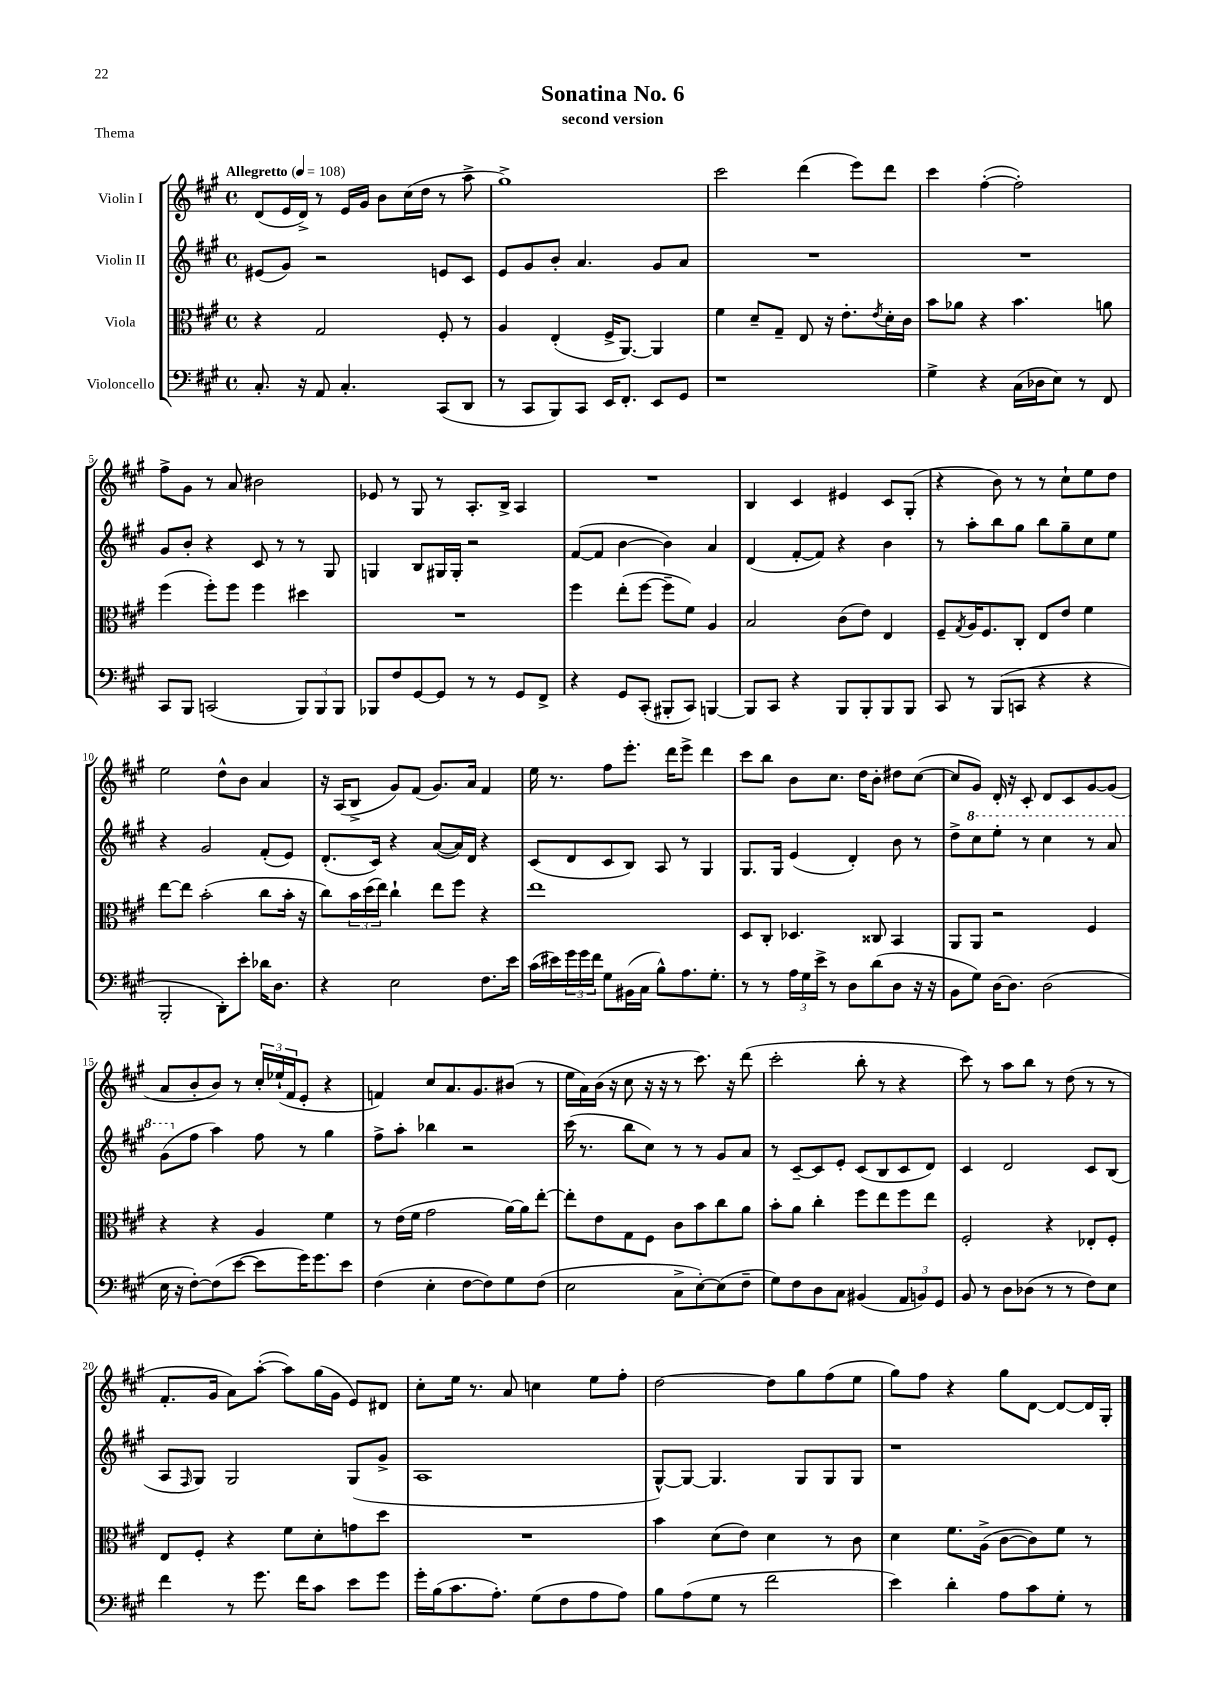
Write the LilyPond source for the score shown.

\header { title = "Sonatina No. 6" subtitle = "second version" piece = "Thema" }
<<
\new StaffGroup <<
\new Staff = "s0" \with { instrumentName = "Violin I" } {
    \clef treble \key a \major \defaultTimeSignature \time 4/4 \tempo "Allegretto" 4 = 108
    d'8( e'16 d'16->) r8 e'16 gis'16 b'8 cis''16( d''16 r8 a''8-> |
    gis''1->) |
    cis'''2 d'''4( e'''8) d'''8 |
    cis'''4 fis''4~-.( fis''2-.) |
    fis''8-> gis'8 r8 a'8 bis'2 |
    ees'8 r8 gis8 r8 a8.-. b16-> a4 |
    R1 |
    b4 cis'4 eis'4 cis'8 gis8-.( |
    r4 b'8) r8 r8 cis''8-! e''8 d''8 |
    e''2 d''8-^ b'8 a'4 |
    r16 a16( b8-> gis'8) fis'8( gis'8.) a'16 fis'4 |
    e''16 r8. fis''8 e'''8.-. d'''16 e'''8-> d'''4 |
    cis'''8 b''8 b'8 cis''8. d''16 b'8-. dis''8 cis''8~( |
    cis''8 gis'8) d'16-. r16 cis'8-. d'8 cis'8 gis'8~ gis'8( |
    a'8 b'8-. b'8) r8 \tuplet 3/2 { cis''16-. ees''16-!( fis'16 } e'8-. r4 |
    f'4) cis''8 a'8. gis'8. bis'8( r8 |
    e''16 a'16) b'16( r16 cis''8 r16 r16 r8 cis'''8.) r16 d'''8( |
    cis'''2-. b''8-. r8 r4 |
    cis'''8) r8 a''8 b''8 r8 d''8( r8 r8 |
    fis'8.-. gis'16 a'8) a''8~-.( a''8) gis''16( gis'16 e'8) dis'8 |
    cis''8-. e''16 r8. a'8 c''4 e''8 fis''8-. |
    d''2~ d''8 gis''8 fis''8( e''8 |
    gis''8) fis''8 r4 gis''8 d'8~ d'8~ d'16 gis16-. \bar "|." |
}
\new Staff = "s1" \with { instrumentName = "Violin II" } {
    \clef treble \key a \major \defaultTimeSignature \time 4/4
    eis'8( gis'8) r2 e'8 cis'8 |
    e'8 gis'8 b'8-. a'4. gis'8 a'8 |
    R1 |
    R1 |
    gis'8 b'8-. r4 cis'8 r8 r8 gis8 |
    g4 b8 gis16 gis16-. r2 |
    fis'8~( fis'8 b'4~ b'4) a'4 |
    d'4( fis'8~-. fis'8) r4 b'4 |
    r8 a''8-. b''8 gis''8 b''8 gis''8-- cis''8 e''8 |
    r4 gis'2 fis'8-.( e'8) |
    d'8.-.( cis'16) r4 a'8~( a'16) d'16 r4 |
    cis'8( d'8 cis'8 b8) a8 r8 gis4 |
    gis8. gis16 e'4( d'4-.) b'8 r8 |
    d''8-> \ottava #1 cis'''8 e'''8-. r8 cis'''4 r8 a''8 |
    gis''8( \ottava #0 fis''8 a''4) fis''8 r8 gis''4 |
    fis''8-> a''8-. bes''4 r2 |
    cis'''16( r8. b''8 cis''8) r8 r8 gis'8 a'8 |
    r8 cis'8~-- cis'8 e'8-. cis'8( b8 cis'8 d'8) |
    cis'4 d'2 cis'8 b8( |
    a8 \grace { fis16 } gis8) gis2 gis8( gis'8-> |
    a1 |
    gis8~-^) gis8~ gis4. gis8 gis8 gis8 |
    r1 \bar "|." |
}
\new Staff = "s2" \with { instrumentName = "Viola" } {
    \clef alto \key a \major \defaultTimeSignature \time 4/4
    r4 gis2 fis8-. r8 |
    a4 e4-.( fis16-> a,8.~) a,4 |
    fis'4 d'8-- gis8-- e8 r16 e'8.-. \acciaccatura { e'8 } d'16-. cis'16 |
    b'8 aes'8 r4 b'4. a'8 |
    fis''4( fis''8-.) fis''8 fis''4 dis''4 |
    R1 |
    fis''4 e''8-.( fis''8~ fis''8-- fis'8) a4 |
    b2 cis'8( e'8) e4 |
    fis8-- \acciaccatura { gis8 } a16 fis8. cis8-. e8 e'8 fis'4 |
    e''8~ e''8 b'2-.( cis''8 b'16-. r16 |
    cis''8) \tuplet 3/2 { b'16 d''16( e''16) } cis''4-! e''8 fis''8 r4 |
    e''1 |
    d8 cis8-. des4. cisis8 b,4 |
    a,8 a,8 r2 fis4 |
    r4 r4 a4 fis'4 |
    r8 e'16( fis'16 gis'2 a'16~) a'16 e''8~-. |
    e''8-. e'8 gis8 fis8 cis'8 b'8 cis''8 a'8 |
    b'8-. a'8 cis''4-. fis''8 e''8 fis''8 e''8 |
    fis2-. r4 ees8-. fis8-. |
    e8 fis8-. r4 fis'8 d'8-. g'8 d''8 |
    R1 |
    b'4 d'8( e'8) d'4 r8 cis'8 |
    d'4 fis'8. a16->( cis'8~ cis'8) fis'8 r8 \bar "|." |
}
\new Staff = "s3" \with { instrumentName = "Violoncello" } {
    \clef bass \key a \major \defaultTimeSignature \time 4/4
    cis8.-. r16 a,8 cis4.-. cis,8( d,8 |
    r8 cis,8 b,,8) cis,8 e,16 fis,8.-. e,8 gis,8 |
    r1 |
    gis4-> r4 cis16( des16 e8) r8 fis,8 |
    cis,8 b,,8 c,2( \tuplet 3/2 { b,,8) b,,8 b,,8 } |
    bes,,8 fis8 gis,8~ gis,8 r8 r8 gis,8 fis,8-> |
    r4 gis,8 cis,8-.( bis,,8-. cis,8) b,,4~ |
    b,,8 cis,8 r4 b,,8 b,,8-. b,,8 b,,8 |
    cis,8 r8 b,,8( c,8 r4 r4 |
    b,,2-. d,8-.) e'8-. des'16 d8. |
    r4 e2 fis8. e'16 |
    cis'16( eis'16) \tuplet 3/2 { gis'16 gis'16 fis'16 } gis8 bis,16( cis16 b8-^) a8. gis8.-. |
    r8 r8 \tuplet 3/2 { a16 gis16 e'16-> } r8 d8 d'8( d8 r16 r16 |
    b,8 gis8) d16~ d8. d2( |
    e16 r16 fis8~-.) fis8( e'8~ e'8 gis'16) gis'8. e'8 |
    fis4( e4-. fis8~ fis8) gis8 fis8( |
    e2 cis8-> e8~-.) e8( fis8-- |
    gis8) fis8 d8 cis8 bis,4( \tuplet 3/2 { a,8 b,8) gis,8 } |
    b,8 r8 d8 des8( r8 r8 fis8) e8 |
    fis'4 r8 gis'8. fis'16 cis'8 e'8 gis'8 |
    gis'16-. b16( cis'8. a8.-.) gis8( fis8 a8 a8) |
    b8 a8( gis8 r8 fis'2 |
    e'4) d'4-. a8 cis'8 gis8-. r8 \bar "|." |
}
>>
>>
